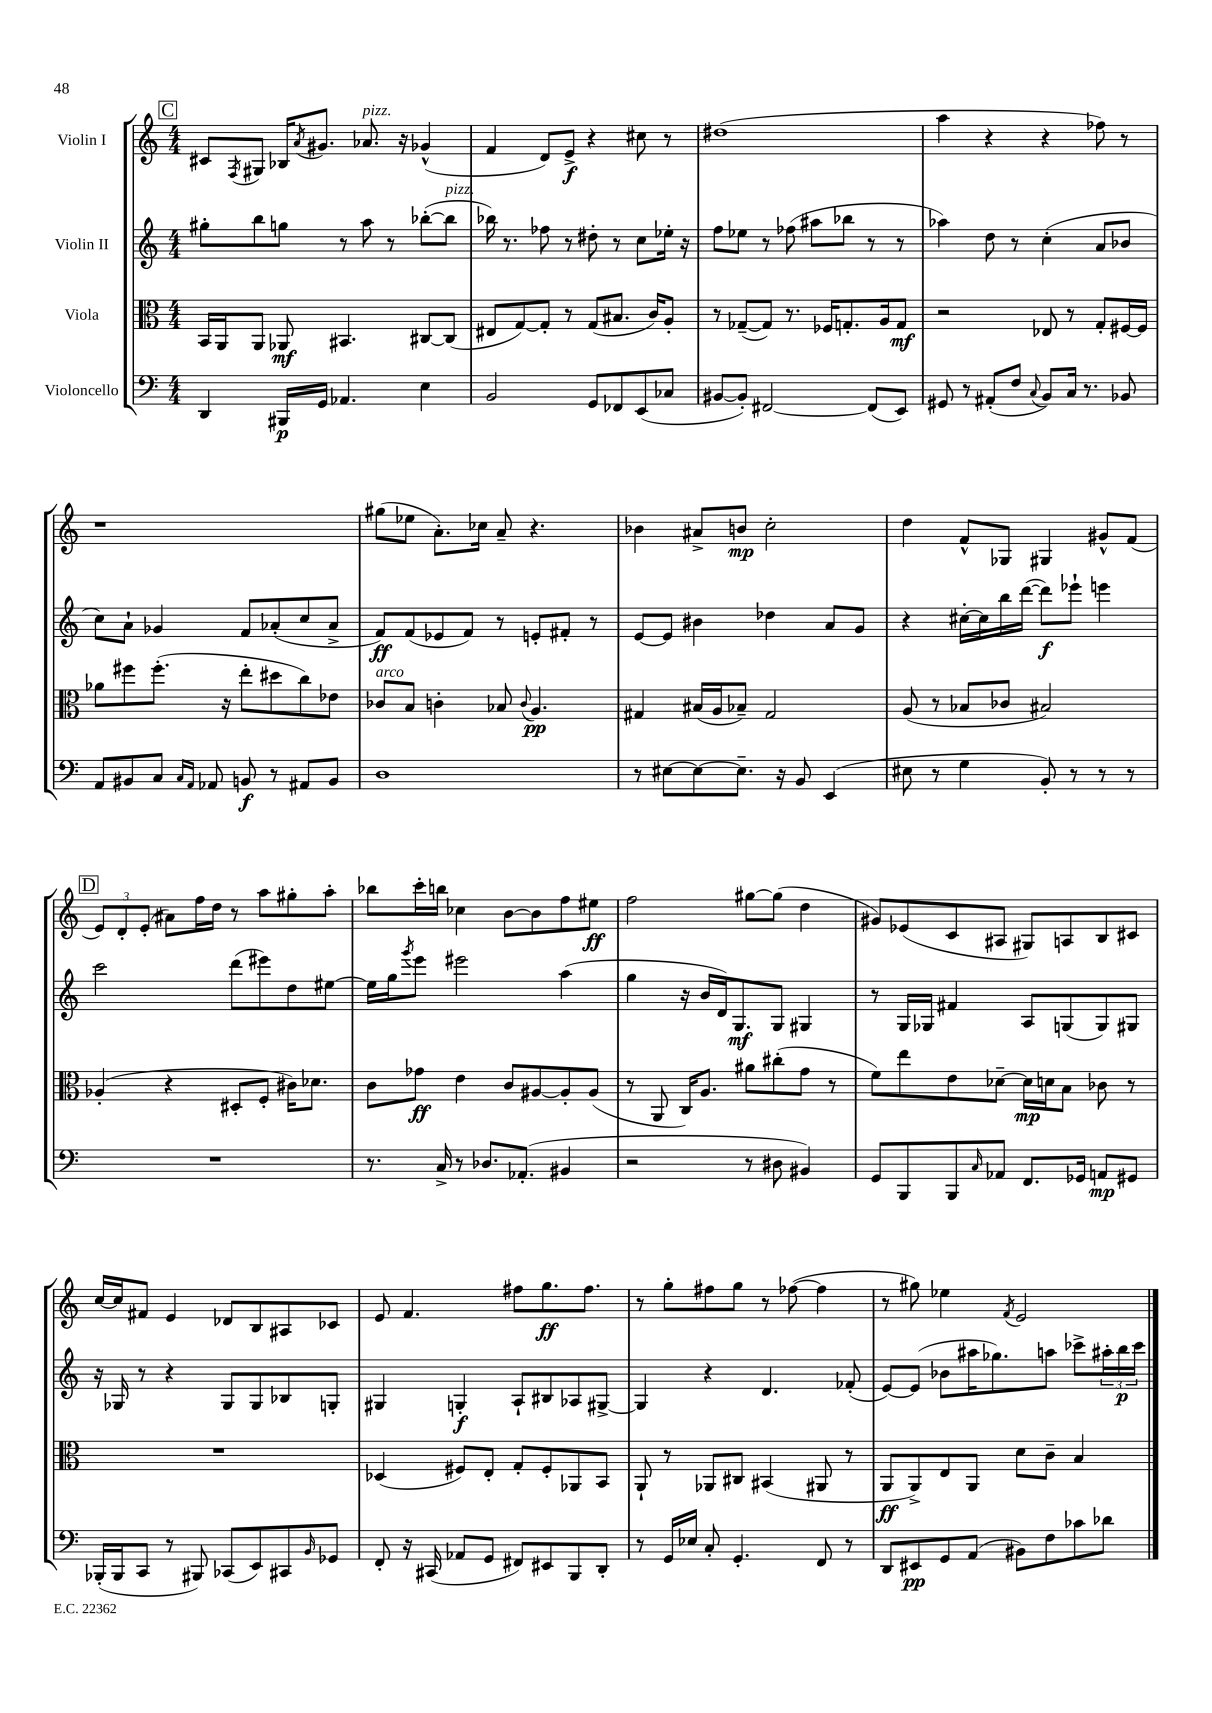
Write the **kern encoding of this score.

**kern	**dynam	**kern	**dynam	**kern	**dynam	**kern	**dynam
*part4	*part4	*part3	*part3	*part2	*part2	*part1	*part1
*staff4	*staff4	*staff3	*staff3	*staff2	*staff2	*staff1	*staff1
*I"Violoncello	*	*I"Viola	*	*I"Violin II	*	*I"Violin I	*
*clefF4	*	*clefC3	*	*clefG2	*	*clefG2	*
*k[]	*	*k[]	*	*k[]	*	*k[]	*
*M4/4	*	*M4/4	*	*M4/4	*	*M4/4	*
!!LO:REH:place=s1:t=C
=109	=109	=109	=109	=109	=109	=109	=109
4DD/	.	16BB/LL	.	8gg#X'\L	.	8c#X/L	.
.	.	16AA/J	.	.	.	.	.
.	.	.	.	.	.	8qF/	.
.	.	8AA/J	.	8bb\	.	8G#X/J	.
16BBB#X/LL	p	8AA-X/	mf	8ggn\J	.	16B-X/KL	.
.	.	.	.	.	.	8qa/	.
16GG/JJ	.	.	.	.	.	8.g#X/J	.
4.AA-X/	.	4.BB#X/	.	8r	.	.	.
!	!	!	!	!	!	!LO:TX:a:i:t=pizz.	!
.	.	.	.	8aa\	.	8.a-X/	.
.	.	.	.	8r	.	.	.
.	.	.	.	.	.	16r	.
4E\	.	[8C#X/L	.	([8bb-X'\L	.	(4g-X^^/	.
!	!	!	!	!LO:TX:a:i:t=pizz.	!	!	!
.	.	(8C#/J]	.	8bb-\J]	.	.	.
=110	=110	=110	=110	=110	=110	=110	=110
2BB/	.	8E#X/L	.	16bb-X\)	.	4f/	.
.	.	.	.	8.r	.	.	.
.	.	[8G/)	.	.	.	.	.
.	.	8G'/J]	.	8ff-X\	.	8d/L)	.
.	.	8r	.	8r	.	8e^/J	f
8GG/L	.	(8G/L	.	8dd#X'\	.	4r	.
8FF-X/	.	8.B#X/J	.	8r	.	.	.
(8EE/	.	.	.	8cc\L	.	8cc#X\	.
.	.	16c/KL)	.	.	.	.	.
8C-X/J	.	8A'/J	.	16ee-X'\Jk	.	8r	.
.	.	.	.	16r	.	.	.
=111	=111	=111	=111	=111	=111	=111	=111
[8BB#X/L	.	8r	.	8ff\L	.	(1dd#X	.
8BB#'/J])	.	([8G-X~/L	.	8ee-X\J	.	.	.
[2FF#X/	.	8G-/J])	.	8r	.	.	.
.	.	8.r	.	(8ff-X\	.	.	.
.	.	.	.	8aa#X\L	.	.	.
.	.	16F-X/KL	.	.	.	.	.
.	.	8.Gn'/	.	8bb-X\J	.	.	.
(8FF#/L]	.	.	.	8r	.	.	.
.	.	16A/k	.	.	.	.	.
8EE/J)	.	8G/J	mf	8r	.	.	.
=112	=112	=112	=112	=112	=112	=112	=112
8GG#X/	.	2r	.	4aa-X\)	.	4aa\	.
8r	.	.	.	.	.	.	.
(8AA#X'/L	.	.	.	8dd\	.	4r	.
8F/J	.	.	.	8r	.	.	.
8qqC/	.	.	.	.	.	.	.
8BB/L)	.	8E-X/	.	(4cc'\	.	4r	.
16C/Jk	.	8r	.	.	.	.	.
8.r	.	.	.	.	.	.	.
.	.	8G'/L	.	8a/L	.	8ff-X\)	.
8BB-X/	.	[16F#X/L	.	8b-X/J	.	8r	.
.	.	16F#/JJ]	.	.	.	.	.
!!LO:LB:g=z
=113	=113	=113	=113	=113	=113	=113	=113
8AA/L	.	8a-X\L	.	8cc\L)	.	1r	.
8BB#X/	.	8ff#X\	.	8a`\J	.	.	.
8C/J	.	(8.ff#'\J	.	4g-X/	.	.	.
16qqC/LL	.	.	.	.	.	.	.
16qqAA/JJ	.	.	.	.	.	.	.
8AA-X/	.	.	.	.	.	.	.
.	.	16r	.	.	.	.	.
8BBn/	f	8ee'\L	.	8f/L	.	.	.
8r	.	8dd#X\	.	(8a-X'/	.	.	.
8AA#X/L	.	8cc\)	.	8cc/	.	.	.
8BB/J	.	8e-X\J	.	8a-^/J	.	.	.
=114	=114	=114	=114	=114	=114	=114	=114
!	!	!LO:TX:a:i:t=arco	!	!	!	!	!
1D	.	8c-X/L	.	8f/L)	ff	(8gg#X\L	.
.	.	8B/J	.	(8f/	.	8ee-X\J	.
.	.	4cn'\	.	8e-X/	.	8.a'\L)	.
.	.	.	.	8f/J)	.	.	.
.	.	.	.	.	.	16cc-X\Jk	.
.	.	8B-X/	.	8r	.	8a~/	.
.	.	8qqc/	.	.	.	.	.
.	.	4.A/	pp	8en'/L	.	4.r	.
.	.	.	.	8f#X'/J	.	.	.
.	.	.	.	8r	.	.	.
=115	=115	=115	=115	=115	=115	=115	=115
8r	.	4G#X/	.	[8e/L	.	4b-X\	.
[8E#X\L	.	.	.	8e/J]	.	.	.
8E#\_	.	(16B#X/LL	.	4b#X\	.	8a#X^/L	.
.	.	16A/J	.	.	.	.	.
8.E#~\J]	.	8B-X~/J)	.	.	.	8bn/J	mp
.	.	2G#/	.	4dd-X\	.	2cc'\	.
16r	.	.	.	.	.	.	.
8BB/	.	.	.	.	.	.	.
(4EE/	.	.	.	8a/L	.	.	.
.	.	.	.	8g/J	.	.	.
=116	=116	=116	=116	=116	=116	=116	=116
8E#X\	.	(8A/	.	4r	.	4dd\	.
8r	.	8r	.	.	.	.	.
4G\	.	8B-X/L	.	[16cc#X'\LL	.	8f^^/L	.
.	.	.	.	16cc#\]	.	.	.
.	.	8c-X/J	.	16bb\	.	8G-X/J	.
.	.	.	.	([16ddd\JJ	.	.	.
8BB'/)	.	2B#X/)	.	8ddd\L])	f	4G#X/	.
8r	.	.	.	8eee-X`\J	.	.	.
8r	.	.	.	4eeen\	.	8g#X^^/L	.
8r	.	.	.	.	.	(8f/J	.
!!LO:LB:g=z
!!LO:REH:place=s1:t=D
=117	=117	=117	=117	=117	=117	=117	=117
1r	.	(4A-X'/	.	2ccc\	.	12e/L)	.
.	.	.	.	.	.	12d'/	.
.	.	.	.	.	.	(12e'/J	.
.	.	4r	.	.	.	8a#X\L)	.
.	.	.	.	.	.	16ff\L	.
.	.	.	.	.	.	16dd\JJ	.
.	.	8D#X'/L	.	(8ddd\L	.	8r	.
.	.	8F'/J	.	8eee#X\)	.	8aa\L	.
.	.	16c#X\KL)	.	8dd\	.	8gg#X'\	.
.	.	8.d-X\J	.	.	.	.	.
.	.	.	.	[8ee#X\J	.	8aa'\J	.
=118	=118	=118	=118	=118	=118	=118	=118
8.r	.	8c\L	.	16ee#\LL]	.	8bb-X\L	.
.	.	.	.	16gg\J	.	.	.
.	.	.	.	8qggg/	.	.	.
.	.	8g-X\J	ff	8eee\J	.	16ccc'\L	.
16C^/	.	.	.	.	.	16bbn\JJ	.
8r	.	4e\	.	2eee#X\	.	4cc-X\	.
8.D-X/L	.	.	.	.	.	.	.
.	.	8c/L	.	.	.	[8b\L	.
(8.AA-X'/J	.	.	.	.	.	.	.
.	.	[8A#X/	.	.	.	8b\]	.
4BB#X/	.	8A#'/]	.	(4aa\	.	8ff\	.
.	.	(8A#/J	.	.	.	8ee#X\J	ff
=119	=119	=119	=119	=119	=119	=119	=119
2r	.	8r	.	4gg\	.	2ff\	.
.	.	8AA/	.	.	.	.	.
.	.	16C/KL)	.	16r	.	.	.
.	.	8.A/J	.	16b/LL	.	.	.
.	.	.	.	16d/J)	.	.	.
.	.	.	.	8.G/	mf	.	.
8r	.	8a#X\L	.	.	.	[8gg#X\L	.
8D#X\	.	(8cc#X'\	.	8G/J	.	(8gg#\J]	.
4BB#X/)	.	8g\J	.	4G#X/	.	4dd\	.
.	.	8r	.	.	.	.	.
=120	=120	=120	=120	=120	=120	=120	=120
8GG/L	.	8f\L)	.	8r	.	8g#X/L)	.
8BBB/	.	8ee\	.	16G/LL	.	(8e-X/	.
.	.	.	.	16G-X/JJ	.	.	.
8BBB/	.	8e\	.	4f#X/	.	8c/	.
16qqC/	.	.	.	.	.	.	.
8AA-X/J	.	[8d-X~\J	.	.	.	8A#X/J	.
8.FF/L	.	16d-\LL]	mp	8A/L	.	8G#X/L)	.
.	.	16dn\J	.	.	.	.	.
.	.	8B\J	.	(8Gn/	.	8An/	.
16GG-X/Jk	.	.	.	.	.	.	.
8AAn/L	mp	8c-X\	.	8G/)	.	8B/	.
8GG#X/J	.	8r	.	8G#X/J	.	8c#X/J	.
!!LO:LB:g=z
=121	=121	=121	=121	=121	=121	=121	=121
(16BBB-X'/LL	.	1r	.	16r	.	[16cc/LL	.
16BBB-/J	.	.	.	16G-X/	.	16cc/J]	.
8CC/J	.	.	.	8r	.	8f#X/J	.
8r	.	.	.	4r	.	4e/	.
8BBB#X/)	.	.	.	.	.	.	.
(8CC-X/L	.	.	.	8G-/L	.	8d-X/L	.
8EE/)	.	.	.	8G-/	.	8B/	.
8CC#X/	.	.	.	8B-X/	.	8A#X/	.
16qqBB/	.	.	.	.	.	.	.
8GG-X/J	.	.	.	8Gn'/J	.	8c-X/J	.
=122	=122	=122	=122	=122	=122	=122	=122
8FF'/	.	(4D-X/	.	4G#X/	.	8e/	.
16r	.	.	.	.	.	4.f/	.
(16CC#X/	.	.	.	.	.	.	.
8AA-X/L	.	8F#X/L)	.	4Gn'/	f	.	.
8GG/J	.	8E'/J	.	.	.	.	.
8FF#X/L)	.	8G'/L	.	8A`/L	.	8ff#X\L	.
8EE#X/	.	8F#'/	.	8B#X/	.	8.gg\	ff
8BBB/	.	8AA-X/	.	8A-X/	.	.	.
.	.	.	.	.	.	8.ff#\J	.
8DD'/J	.	8BB/J	.	[8G#X^/J	.	.	.
=123	=123	=123	=123	=123	=123	=123	=123
8r	.	8AA`/	.	4G#/]	.	8r	.
16GG/LL	.	8r	.	.	.	8gg'\L	.
16E-X/JJ	.	.	.	.	.	.	.
8C'/	.	8AA-X/L	.	4r	.	8ff#X\	.
4.GG'/	.	8C#X/J	.	.	.	8gg\J	.
.	.	(4BB#X/	.	4.d/	.	8r	.
.	.	.	.	.	.	([8ff-X\	.
8FF/	.	8AA#X/	.	.	.	4ff-\]	.
8r	.	8r	.	(8f-X'/	.	.	.
=124	=124	=124	=124	=124	=124	=124	=124
8DD/L	.	8AA/L	ff	[8e/L)	.	8r	.
8EE#X/	pp	8AA^/)	.	(8e/J]	.	8gg#X\)	.
8GG/	.	8E/	.	8b-X\L	.	4ee-X\	.
(8AA/J	.	8AA/J	.	16aa#X\K	.	.	.
.	.	.	.	8.gg-X\)	.	.	.
.	.	.	.	.	.	8qf/	.
8BB#X\L)	.	8d\L	.	.	.	2e/	.
8F\	.	8c~\J	.	8aan\J	.	.	.
8c-X\	.	4B/	.	8ccc-X^\L	.	.	.
8d-X\J	.	.	.	24aa#X'\L	.	.	.
.	.	.	.	24bb\	p	.	.
.	.	.	.	24ccc-\JJ	.	.	.
==	==	==	==	==	==	==	==
*-	*-	*-	*-	*-	*-	*-	*-
